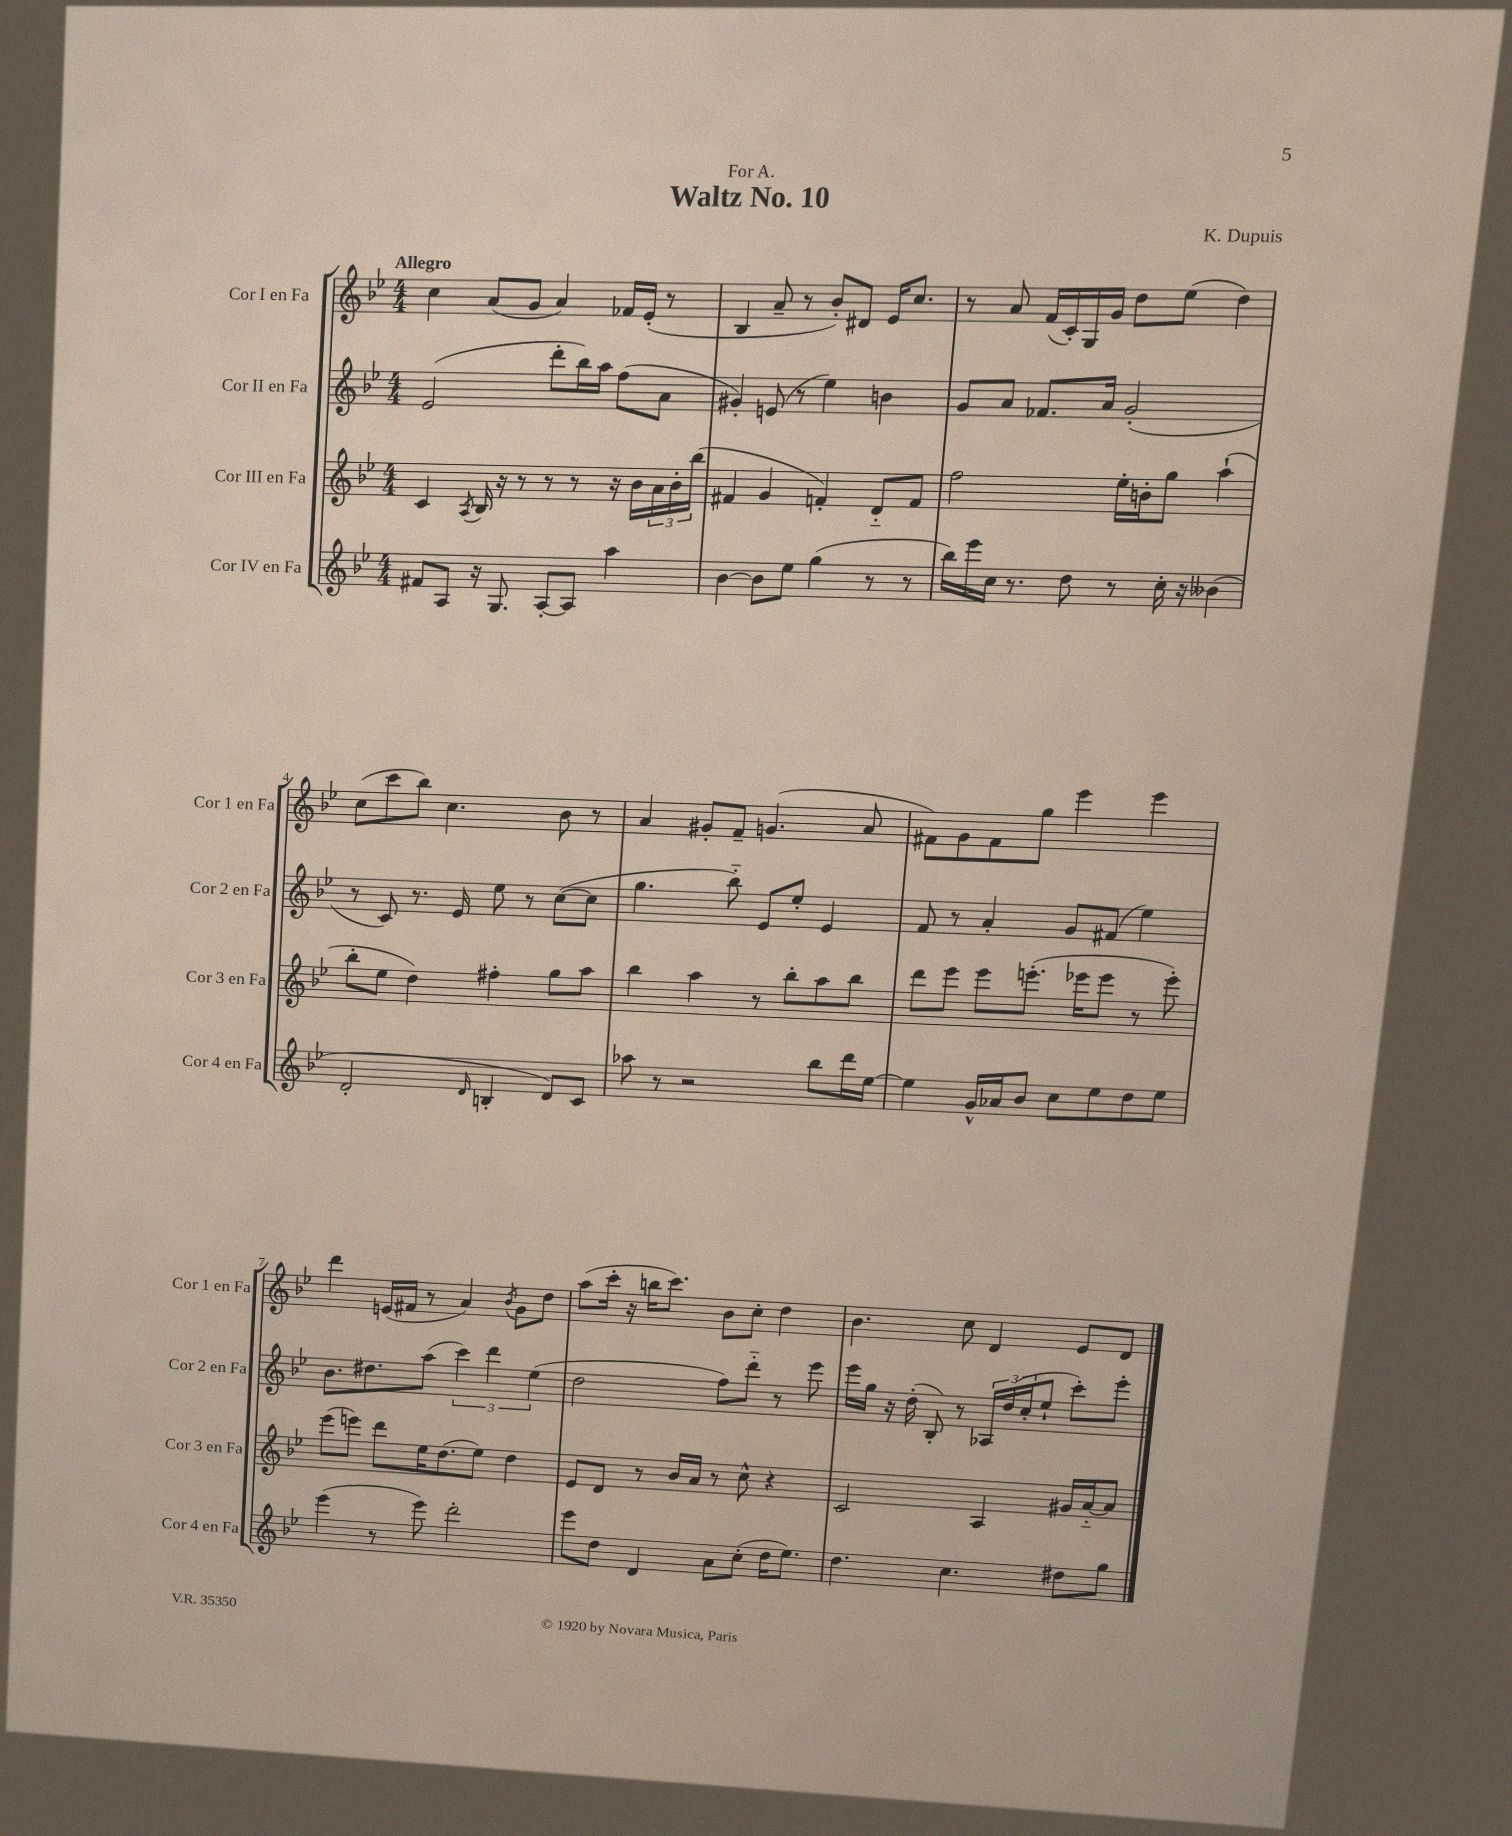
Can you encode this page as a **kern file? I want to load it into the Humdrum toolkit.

**kern	**kern	**kern	**kern
*part4	*part3	*part2	*part1
*staff4	*staff3	*staff2	*staff1
*I"Cor IV en Fa	*I"Cor III en Fa	*I"Cor II en Fa	*I"Cor I en Fa
*I'Cor 4 en Fa	*I'Cor 3 en Fa	*I'Cor 2 en Fa	*I'Cor 1 en Fa
*clefG2	*clefG2	*clefG2	*clefG2
*k[b-e-]	*k[b-e-]	*k[b-e-]	*k[b-e-]
*M4/4	*M4/4	*M4/4	*M4/4
=1	=1	=1	=1
!	!	!	!LO:TX:a:B:t=Allegro
8f#X/L	4c/	(2e-/	4cc\
8A/J	.	.	.
.	8qA/	.	.
16r	16B-/	.	(8a/L
8.G/	16r	.	.
.	8r	.	8g/J
[8A'/L	8r	8ddd'\L	4a/)
8A/J]	8r	16bb-\L)	.
.	.	16aa\JJ	.
4aa\	16r	(8ff\L	16f-X/LL
.	16b-\LL	.	(16e-'/JJ
.	24a\	8a\J	8r
.	24b-'\	.	.
.	(24bb-\JJ	.	.
=2	=2	=2	=2
[4b-\	4f#X/	4g#X'/)	4B-/
8b-\L]	4g/	(8en/	8a~/
8ee-\J	.	8r	8r
(4gg\	4fn'/)	4ee-\)	8b-'/L)
.	.	.	8d#X/J
8r	8d/L	4bn\	16e-/KL
.	.	.	8.cc/J
8r	8f/J	.	.
=3	=3	=3	=3
16bb-\LL)	2ff\	8g/L	8r
16eee-\	.	.	.
16cc\JJ	.	8a/J	8a/
8.r	.	.	.
.	.	8.f-X/L	(16f/LL
.	.	.	16c'/)
8dd\	.	.	16G/
.	.	16a/Jk	16g/JJ
8r	16ee-'\LL	(2g'/	8dd\L
.	16bn'\J	.	.
16cc'\	8gg\J	.	(8ee-\J
16r	.	.	.
(4b--X\	(4aa`\	.	4dd\)
!!LO:LB:g=z
=4	=4	=4	=4
2d'/	8bb-'\L	8r	(8cc\L
.	8ee-\J	8c/)	8ccc\
.	4dd\)	8.r	8bb-\J)
.	.	.	4.cc\
.	.	16e-/	.
16qqd/	.	.	.
4Bn'/	4ff#X'\	8ee-\	.
.	.	8r	.
8d/L)	8gg\L	([8cc\L	8b-\
8c/J	8aa\J	8cc\J]	8r
=5	=5	=5	=5
8aa-X\	4bb-\	4.gg\	4a/
8r	.	.	.
2r	4aa\	.	8g#X'/L
.	.	8bb-\)	8f~/J
.	8r	8e-/L	(4.gn/
.	8bb-'\L	8ee-'/J	.
8bb-\L	8aa\	4e-/	.
16ddd\L	8bb-\J	.	8a/
[16ee-\JJ	.	.	.
=6	=6	=6	=6
4ee-\]	8ddd\L	8f/	8f#X\L)
.	8eee-\J	8r	8g\
16g^^/LL	8eee-\L	4a'/	8f#\
16a-X/J	.	.	.
8b-/J	(8.eeen'\J	.	8gg\J
8cc\L	.	8g/L	4eee-\
.	16eee-X\KL	.	.
8ee-\	8eee-\J	(8f#X/J	.
8dd\	8r	4ee-\)	4eee-\
8ee-\J	8eee-'\)	.	.
!!LO:LB:g=z
=7	=7	=7	=7
(4eee-\	(8eee-\L	8.b-\L	4ddd\
.	8eeen\J)	.	.
.	.	8.dd#X\	.
8r	8ddd\L	.	(16en/LL
.	.	.	16f#X/JJ
8eee-\)	16ee-\K	(8aa\J	8r
.	(8.dd\	.	.
2ddd'\	.	6ccc\)	4a/)
.	8ee-\J)	.	.
.	.	6ddd\	.
.	.	.	8qb-/
.	4dd\	.	8g\L
.	.	(6ee-\	.
.	.	.	8dd\J
=8	=8	=8	=8
8eee-\L	8e-/L	2dd\	(8aa\L
8dd\J	8d/J	.	16ccc'\Jk
.	.	.	16r
4d/	8r	.	16bbn\KL
.	.	.	8.ccc\J)
.	16b-/LL	.	.
.	16a/JJ	.	.
8a\L	8r	8ff\L)	8b-\L
(8cc'\J	8cc^^\	8ddd\J	8cc'\J
16dd\KL	4r	8r	4dd\
8.ee-\J)	.	.	.
.	.	8eee-\	.
=9	=9	=9	=9
4.dd\	2c/	16eee-\LL	4.b-\
.	.	16gg\JJ	.
.	.	16r	.
.	.	(16dd'\	.
.	.	8B-'/)	.
4.cc\	.	8r	8cc\
.	4A/	24A-X/LL	4d/
.	.	(24dd/	.
.	.	24cc'/J	.
.	.	8ee-`/J	.
8dd#X\L	16g#X/LL	8ccc'\L)	8e-/L
.	[16a/J	.	.
8gg\J	8a/J]	8eee-'\J	8d/J
==	==	==	==
*-	*-	*-	*-
